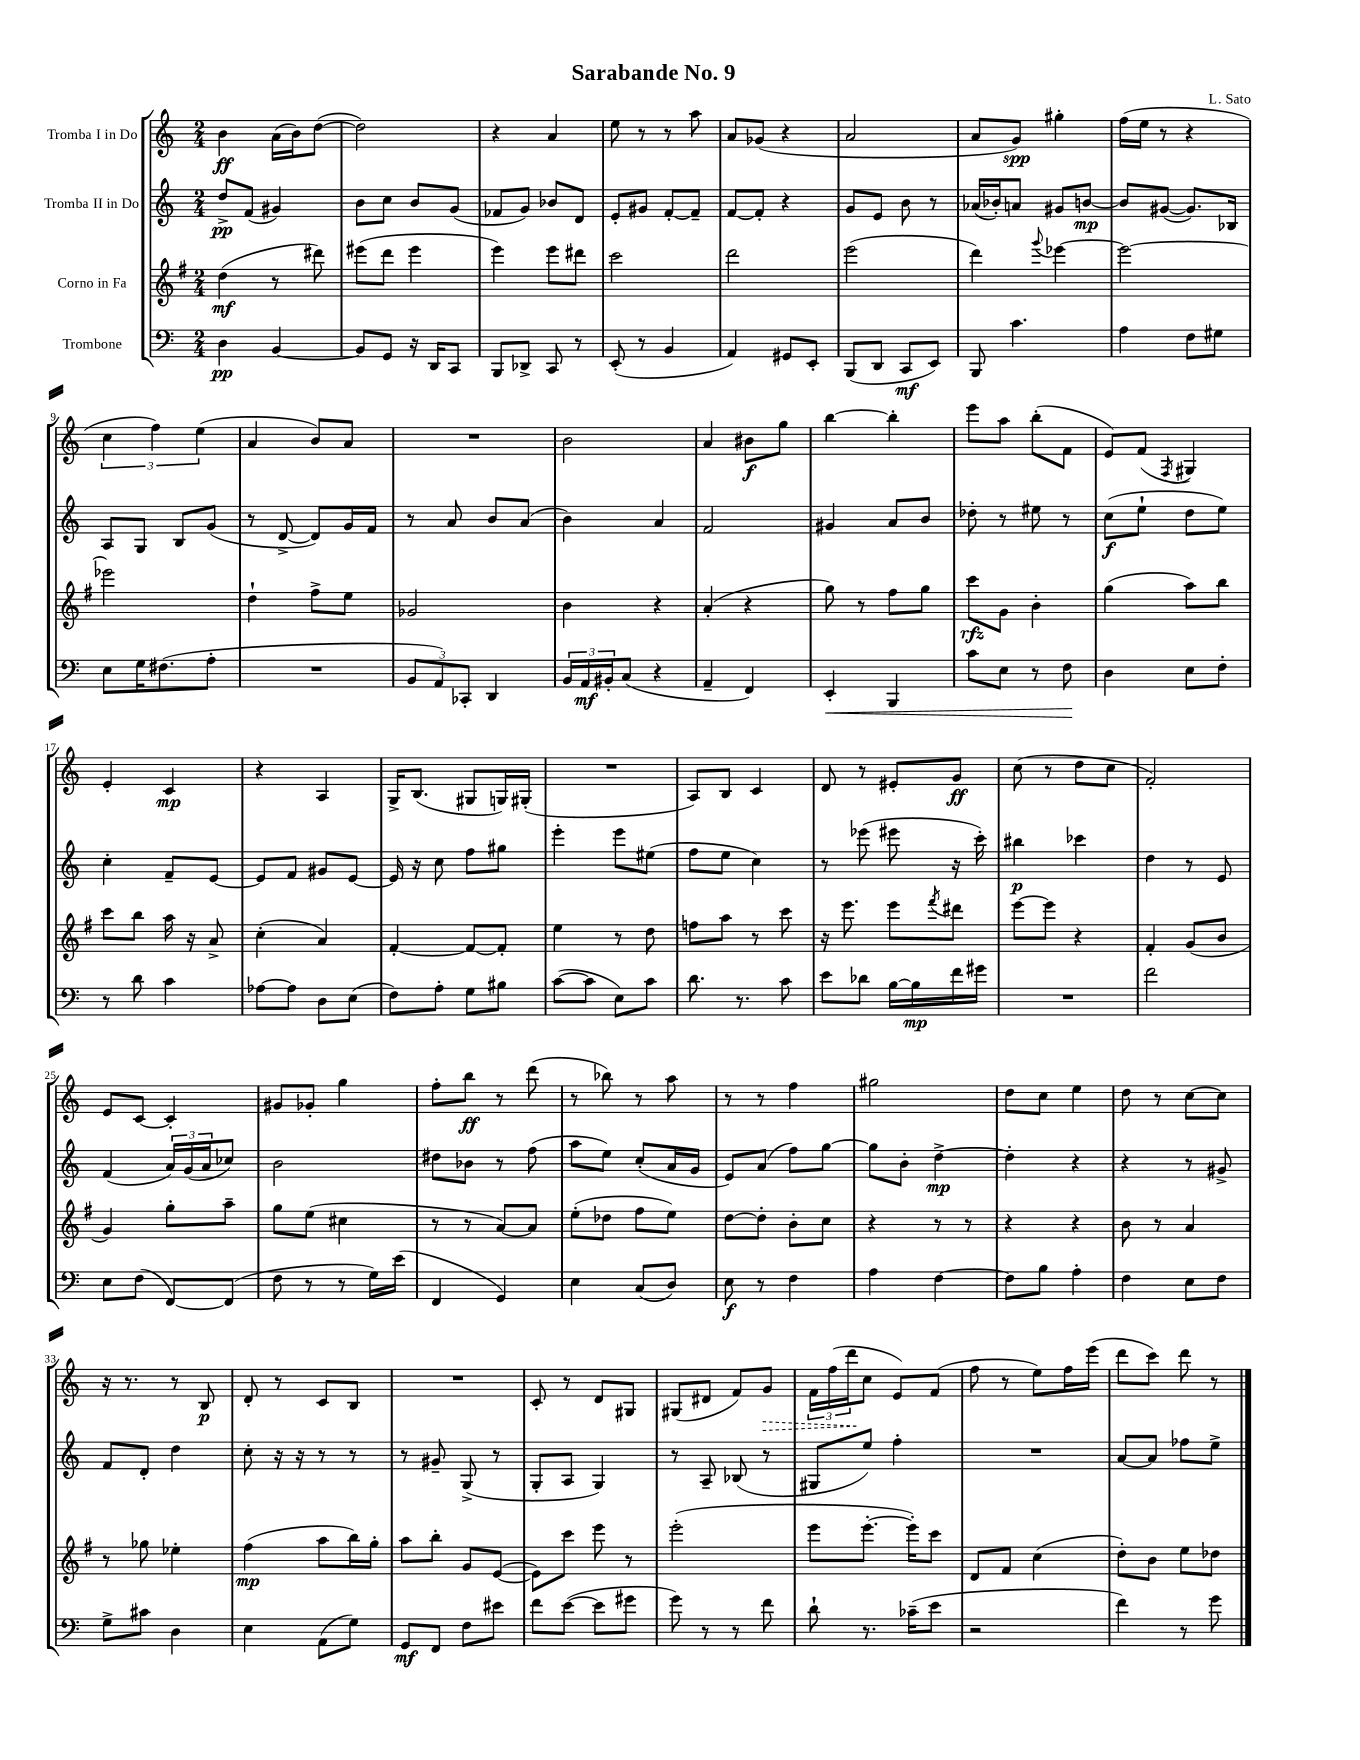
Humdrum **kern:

**kern	**kern	**kern	**kern
*staff4	*staff3	*staff2	*staff1
*clefF4	*clefG2	*clefG2	*clefG2
*k[]	*k[f#]	*k[]	*k[]
*M2/4	*M2/4	*M2/4	*M2/4
4D	(4dd	8dd^	4b
.	.	(8f	.
[4BB	8r	4g#)	(16a
.	.	.	16b)
.	8ddd#)	.	([8dd
=	=	=	=
8BB]	(8eee#	8b	2dd])
8GG	8ddd	8cc	.
16r	4eee#	8b	.
16DD	.	.	.
8CC	.	(8g	.
=	=	=	=
8BBB	4eee)	8f-	4r
8DD-^	.	8g)	.
8CC	8eee	8b-	4a
8r	8ddd#	8d	.
=	=	=	=
(8EE'	2ccc	8e'	8ee
8r	.	8g#	8r
4BB	.	[8f'	8r
.	.	8f~]	8aa
=	=	=	=
4AA)	2ddd	[8f	8a
.	.	8f']	(8g-
8GG#	.	4r	4r
8EE'	.	.	.
=	=	=	=
(8BBB	(2eee	8g	2a
8DD	.	8e	.
8CC	.	8b	.
8EE)	.	8r	.
=	=	=	=
8BBB	4ddd)	(16a-	8a
.	.	16b-')	.
4.c	.	8a	8g)
.	8qqggg	.	.
.	[4eee-	8g#	4gg#'
.	.	[8b	.
=	=	=	=
4A	2eee-_	8b]	(16ff
.	.	.	16ee
.	.	([8g#	8r
8F	.	8.g#])	4r
8G#	.	.	.
.	.	16B-	.
=	=	=	=
8E	2eee-]	8A	6cc
16G	.	8G	.
.	.	.	6ff)
(8.F#	.	.	.
.	.	8B	.
.	.	.	(6ee
8A'	.	(8g	.
=	=	=	=
2r	4dd`	8r	4a
.	.	[8d^	.
.	8ff#^	8d])	8b)
.	8ee	16g	8a
.	.	16f	.
=	=	=	=
12BB	2g-	8r	2r
12AA)	.	.	.
.	.	8a	.
12CC-'	.	.	.
4DD	.	8b	.
.	.	(8a	.
=	=	=	=
24BB	4b	4b)	2b
24AA	.	.	.
24BB#'	.	.	.
(8C	.	.	.
4r	4r	4a	.
=	=	=	=
4AA~	(4a'	2f	4a
4FF)	4r	.	8b#
.	.	.	8gg
=	=	=	=
4EE'	8gg)	4g#	[4bb
.	8r	.	.
4BBB	8ff#	8a	4bb']
.	8gg	8b	.
=	=	=	=
8c	8ccc	8dd-'	8eee
8E	8g	8r	8aa
8r	4b'	8ee#	(8bb'
8F	.	8r	8f
=	=	=	=
4D	(4gg	(8cc	8e)
.	.	8ee`	(8f
.	.	.	8qF
8E	8aa)	8dd	4G#)
8F'	8bb	8ee)	.
=	=	=	=
8r	8ccc	4cc'	4e'
8d	8bb	.	.
4c	16aa	8f~	4c
.	16r	.	.
.	8a^	[8e	.
=	=	=	=
[8A-	(4cc'	8e]	4r
8A-]	.	8f	.
8D	4a)	8g#	4A
(8E	.	[8e	.
=	=	=	=
8F)	[4f#'	16e]	16G^
.	.	16r	(8.B
8A'	.	8cc	.
8G	8f#_	8ff	8G#
8B#	8f#']	8gg#	16G)
.	.	.	(16G#'
=	=	=	=
([8c	4ee	4eee'	2r
8c]	.	.	.
8E)	8r	8eee	.
8c	8dd	(8ee#	.
=	=	=	=
8.d	8ff	8ff	8A)
.	8aa	8ee	8B
8.r	.	.	.
.	8r	4cc)	4c
8c	8ccc	.	.
=	=	=	=
8e	16r	8r	8d
.	8.eee	.	.
8d-	.	(8eee-	8r
[16B	8eee	8eee#	8e#'
16B]	.	.	.
.	8qfff#	.	.
16f	8ddd#	16r	8g
16g#	.	16ccc')	.
=	=	=	=
2r	[8eee	4bb#	(8cc
.	8eee]	.	8r
.	4r	4ccc-	8dd
.	.	.	8cc
=	=	=	=
2f	4f#'	4dd	2f')
.	(8g	8r	.
.	8b	8e	.
=	=	=	=
8E	4g)	(4f	8e
(8F	.	.	[8c
[8FF)	8gg'	24a)	4c']
.	.	(24g	.
.	.	24a	.
(8FF]	8aa~	8cc-)	.
=	=	=	=
8F	8gg	2b	8g#
8r	(8ee	.	8g-'
8r	4cc#	.	4gg
16G)	.	.	.
(16e	.	.	.
=	=	=	=
4FF	8r	8dd#	8ff'
.	8r	8b-	8bb
4GG)	[8a)	8r	8r
.	8a]	(8ff	(8ddd
=	=	=	=
4E	(8ee'	8aa	8r
.	8dd-	8ee)	8bb-)
(8C	8ff#	(8cc'	8r
8D)	8ee)	16a	8aa
.	.	16g	.
=	=	=	=
8E	[8dd	8e)	8r
8r	8dd']	(8a	8r
4F	8b'	8ff)	4ff
.	8cc	[8gg	.
=	=	=	=
4A	4r	8gg]	2gg#
.	.	8b'	.
[4F	8r	[4dd^	.
.	8r	.	.
=	=	=	=
8F]	4r	4dd']	8dd
8B	.	.	8cc
4A'	4r	4r	4ee
=	=	=	=
4F	8b	4r	8dd
.	8r	.	8r
8E	4a	8r	[8cc
8F	.	8g#^	8cc]
=	=	=	=
8G^	8r	8f	16r
.	.	.	8.r
8c#	8gg-	8d'	.
4D	4ee-'	4dd	8r
.	.	.	8B
=	=	=	=
4E	(4ff#	8cc'	8d'
.	.	16r	8r
.	.	16r	.
(8AA	8aa	8r	8c
8G)	16bb)	8r	8B
.	16gg'	.	.
=	=	=	=
8GG	8aa	8r	2r
8FF	8bb'	8g#~	.
8F	8g	(8G^	.
8e#	([8e	8r	.
=	=	=	=
8f	8e])	8G'	8c'
([8e	8ccc	8A	8r
8e]	8eee	4G)	8d
8g#	8r	.	8G#
=	=	=	=
8g)	(2eee'	8r	(8G#
8r	.	8A~	8d#
8r	.	(8B-	8f)
8f	.	8r	8g
=	=	=	=
8d`	8eee	8G#	24f
.	.	.	(24ff
.	.	.	24ddd
8.r	[8.eee'	8ee)	8cc
.	.	4ff'	8e)
(16c-~	16eee'])	.	.
8e	8ccc	.	(8f
=	=	=	=
2r	8d	2r	8ff
.	8f#	.	8r
.	(4cc	.	8ee)
.	.	.	16ff
.	.	.	(16eee
=	=	=	=
4f)	8dd')	[8a	8ddd
.	8b	8a]	8ccc)
8r	8ee	8ff-	8ddd
8g	8dd-	8ee^	8r
==	==	==	==
*-	*-	*-	*-
